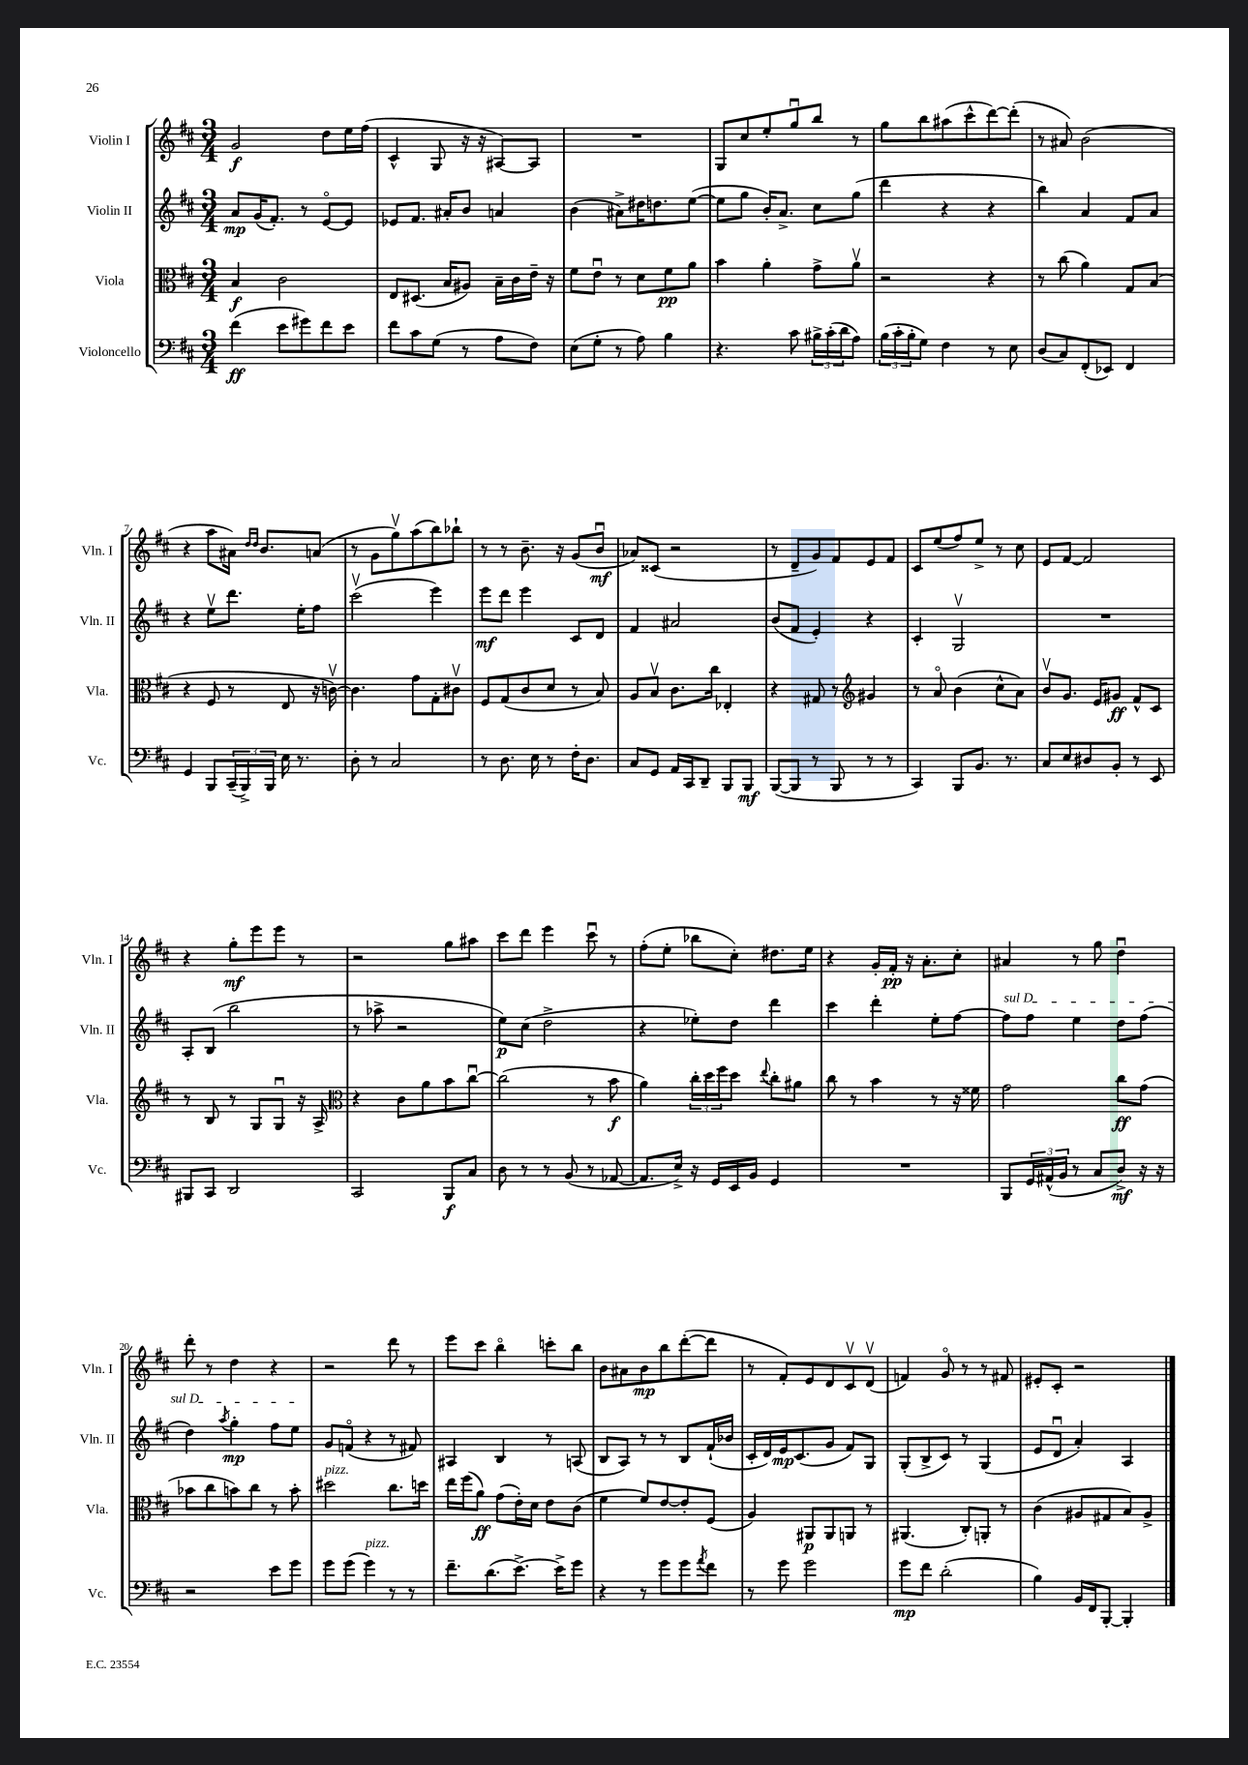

**kern	**dynam	**kern	**dynam	**kern	**dynam	**kern	**dynam
*part4	*part4	*part3	*part3	*part2	*part2	*part1	*part1
*staff4	*staff4	*staff3	*staff3	*staff2	*staff2	*staff1	*staff1
*I"Violoncello	*	*I"Viola	*	*I"Violin II	*	*I"Violin I	*
*I'Vc.	*	*I'Vla.	*	*I'Vln. II	*	*I'Vln. I	*
*clefF4	*	*clefC3	*	*clefG2	*	*clefG2	*
*k[f#c#]	*	*k[f#c#]	*	*k[f#c#]	*	*k[f#c#]	*
*M3/4	*	*M3/4	*	*M3/4	*	*M3/4	*
=1	=1	=1	=1	=1	=1	=1	=1
(4f#\	ff	4B/	f	8a/L	mp	2g/	f
.	.	.	.	(16g/K	.	.	.
.	.	.	.	8.f#'/J)	.	.	.
8e\L	.	2c#\	.	.	.	.	.
8g#X\)	.	.	.	8r	.	.	.
8f#\	.	.	.	[8e/L	.	8dd\L	.
8e\J	.	.	.	8e/J]	.	16ee\L	.
.	.	.	.	.	.	(16ff#\JJ	.
=2	=2	=2	=2	=2	=2	=2	=2
8f#\L	.	8E/L	.	8e-X/L	.	4c#^^/	.
8c#\	.	(8.D#X/J	.	8.f#/J	.	.	.
(8G\J	.	.	.	.	.	8G/	.
.	.	16B/KL	.	16a#X'/KL	.	.	.
8r	.	8A#X/J)	.	8b/J	.	16r	.
.	.	.	.	.	.	16r	.
8A\L	.	16B~\LL	.	4an/	.	[8A#X/L)	.
.	.	16c#\	.	.	.	.	.
8F#\J)	.	16e~\JJ	.	.	.	8A#/J]	.
.	.	16r	.	.	.	.	.
=3	=3	=3	=3	=3	=3	=3	=3
(8E\L	.	8f#\L	.	(4b\	.	2.r	.
8G'\J	.	8eu\J	.	.	.	.	.
8r	.	8r	.	8a#X^\L)	.	.	.
8A\)	.	8d\L	.	16dd#X\K	.	.	.
.	.	.	.	8.ddn\	.	.	.
4B\	.	8f#\	pp	.	.	.	.
.	.	8a\J	.	([8ee\J	.	.	.
=4	=4	=4	=4	=4	=4	=4	=4
4.r	.	4b\	.	8ee\L]	.	8G/L	.
.	.	.	.	8gg\J	.	8cc#/	.
.	.	4a'\	.	16b'/KL)	.	8ee'/	.
.	.	.	.	8.a^/J	.	.	.
8c#\	.	.	.	.	.	8ggu/	.
24B#X^\LL	.	8g^\L	.	8cc#\L	.	8bb/J	.
(24c#'\	.	.	.	.	.	.	.
24d\J	.	.	.	.	.	.	.
8A\J)	.	8av\J	.	(8gg\J	.	8r	.
=5	=5	=5	=5	=5	=5	=5	=5
(24B\LL	.	2r	.	4ddd\	.	8gg\L	.
24c#'\	.	.	.	.	.	.	.
24B'\J	.	.	.	.	.	.	.
8G\J)	.	.	.	.	.	8bb\	.
4F#\	.	.	.	4r	.	(8aa#X\	.
.	.	.	.	.	.	8ccc#^^\	.
8r	.	4r	.	4r	.	[8ddd\)	.
8E\	.	.	.	.	.	(8ddd'\J]	.
=6	=6	=6	=6	=6	=6	=6	=6
(8D/L	.	8r	.	4bb\)	.	8r	.
8C#/)	.	(8cc#\	.	.	.	8a#X/)	.
(8FF#'/	.	4a\)	.	4a/	.	(2b\	.
8EE-X/J)	.	.	.	.	.	.	.
4FF#/	.	8G/L	.	8f#/L	.	.	.
.	.	(8B/J	.	8a/J	.	.	.
!!LO:LB:g=z
=7	=7	=7	=7	=7	=7	=7	=7
4GG/	.	4r	.	4r	.	4r	.
8BBB/L	.	8F#/	.	8eev\L	.	8aa\L	.
(24CC#~/L	.	8r	.	8.ddd\J	.	16a#X\Jk)	.
24BBB^/)	.	.	.	.	.	.	.
.	.	.	.	.	.	16qqdd/LL	.
.	.	.	.	.	.	16qqdd/JJ	.
.	.	.	.	.	.	8.b/L	.
24BBB/JJ	.	.	.	.	.	.	.
16E\	.	8E/	.	.	.	.	.
8.r	.	.	.	16ee'\KL	.	.	.
.	.	16r	.	8ff#\J	.	(8an/J	.
.	.	[16cnv\)	.	.	.	.	.
=8	=8	=8	=8	=8	=8	=8	=8
8D'\	.	4.c\]	.	(2ccc#v\	.	8r	.
8r	.	.	.	.	.	8g\L	.
2C#/	.	.	.	.	.	8ggv\)	.
.	.	8g\L	.	.	.	(8aa\	.
.	.	8G'\	.	4eee\)	.	8bb\)	.
.	.	8c#Xv\J	.	.	.	8bb-X`\J	.
=9	=9	=9	=9	=9	=9	=9	=9
8r	.	8F#/L	.	8eee\L	mf	8r	.
8.D\	.	(8G/	.	8ddd\J	.	8r	.
.	.	8c#/	.	4eee\	.	8.b~\	.
16E\	.	.	.	.	.	.	.
8r	.	8d/J	.	.	.	.	.
.	.	.	.	.	.	16r	.
16F#'\KL	.	8r	.	8c#/L	.	(8g/L	.
8.D\J	.	.	.	.	.	.	.
.	.	8B/)	.	8d/J	.	8bu/J	mf
=10	=10	=10	=10	=10	=10	=10	=10
8C#/L	.	8A/L	.	4f#/	.	8a-X/L)	.
8GG/J	.	8Bv/J	.	.	.	(8c##X/J	.
16AA/LL	.	8.c#\L	.	2a#X/	.	2r	.
16CC#/J	.	.	.	.	.	.	.
8DD~/J	.	.	.	.	.	.	.
.	.	16cc#\Jk	.	.	.	.	.
8BBB/L	.	4E-X'/	.	.	.	.	.
8BBB/J	mf	.	.	.	.	.	.
=11	=11	=11	=11	=11	=11	=11	=11
([8BBB/L	.	4r	.	(8b/L	.	8r	.
8BBB/J]	.	.	.	8f#/J	.	8d~/L	.
8r	.	8G#X/	.	4e'/)	.	8g/)	.
8BBB/	.	8r	.	.	.	8f#/	.
*	*	*clefG2	*	*	*	*	*
8r	.	4g#X/	.	4r	.	8e/	.
8r	.	.	.	.	.	8f#/J	.
=12	=12	=12	=12	=12	=12	=12	=12
4CC#/)	.	8r	.	4c#'/	.	8c#/L	.
.	.	8a/	.	.	.	(8ee/	.
8BBB/L	.	(4b\	.	2Gv/	.	8ff#/)	.
8.BB/J	.	.	.	.	.	8ee^/J	.
.	.	8cc#^^\L	.	.	.	8r	.
8.r	.	.	.	.	.	.	.
.	.	8a\J)	.	.	.	8cc#\	.
=13	=13	=13	=13	=13	=13	=13	=13
8C#/L	.	8bv/L	.	2.r	.	8e/L	.
8E/	.	8.g/J	.	.	.	[8f#/J	.
8D#X/	.	.	.	.	.	2f#/]	.
.	.	16e/KL	.	.	.	.	.
8BB'/J	.	8g#X/J	ff	.	.	.	.
8r	.	8f#^^/L	.	.	.	.	.
8EE/	.	8c#/J	.	.	.	.	.
!!LO:LB:g=z
=14	=14	=14	=14	=14	=14	=14	=14
8BBB#X/L	.	8r	.	8A'/L	.	4r	.
8CC#/J	.	8B/	.	(8B/J	.	.	.
2DD/	.	8r	.	2bb\	.	8gg'\L	mf
.	.	8G/L	.	.	.	8eee\	.
.	.	8Gu/J	.	.	.	8eee\J	.
.	.	16r	.	.	.	8r	.
.	.	16A^/	.	.	.	.	.
=15	=15	=15	=15	=15	=15	=15	=15
*	*	*clefC3	*	*	*	*	*
2CC#/	.	4r	.	8r	.	2r	.
.	.	.	.	8aa-X^\	.	.	.
.	.	8c#\L	.	2r	.	.	.
.	.	8a\	.	.	.	.	.
8BBB/L	f	8b\	.	.	.	8gg\L	.
8C#/J	.	[8cc#u\J	.	.	.	8aa#X\J	.
=16	=16	=16	=16	=16	=16	=16	=16
8D\	.	(2cc#\]	.	8ee\L)	p	8ccc#\L	.
8r	.	.	.	(8cc#\J	.	8ddd\J	.
8r	.	.	.	2dd^\	.	4eee\	.
(8BB/	.	.	.	.	.	.	.
8r	.	8r	.	.	.	8ccc#u\	.
[8AA-X/	.	8b\	f	.	.	8r	.
=17	=17	=17	=17	=17	=17	=17	=17
8.AA-/L]	.	4a\)	.	4r	.	(8ff#'\L	.
.	.	.	.	.	.	8ee'\J	.
16E^/Jk)	.	.	.	.	.	.	.
16r	.	24cc#'\LL	.	8ee-X'\L)	.	8bb-X\L	.
.	.	24dd\	.	.	.	.	.
16GG/LL	.	.	.	.	.	.	.
.	.	24ff#\J	.	.	.	.	.
16EE/	.	8dd\J	.	8dd\J	.	8cc#'\J)	.
16BB/JJ	.	.	.	.	.	.	.
.	.	8qqee/	.	.	.	.	.
4GG/	.	8cc#'\L	.	4ddd\	.	8.dd#X\L	.
.	.	8a#X\J	.	.	.	.	.
.	.	.	.	.	.	16ee\Jk	.
=18	=18	=18	=18	=18	=18	=18	=18
2.r	.	8cc#\	.	4ccc#\	.	4r	.
.	.	8r	.	.	.	.	.
.	.	4b\	.	4ddd'\	.	16g'/LL	.
.	.	.	.	.	.	16f#'/JJ	pp
.	.	.	.	.	.	16r	.
.	.	.	.	.	.	8.a'\L	.
.	.	8r	.	8ee'\L	.	.	.
.	.	16r	.	[8ff#\J	.	8cc#'\J	.
.	.	16f##X\	.	.	.	.	.
=19	=19	=19	=19	=19	=19	=19	=19
!	!	!	!	!LO:TX:a:i:t=sul D	!	!	!
8BBB/L	.	2g\	.	8ff#\L]	.	4a#X/	.
24GG/L	.	.	.	8ff#\J	.	.	.
(24AA#X^^/	.	.	.	.	.	.	.
24BB/JJ	.	.	.	.	.	.	.
8r	.	.	.	4ee\	.	8r	.
8C#/L	.	.	.	.	.	8gg\	.
8D^/J)	mf	8cc#\L	ff	8dd\L	.	4ddu\	.
16r	.	(8g\J	.	(8ff#\J	.	.	.
16r	.	.	.	.	.	.	.
!!LO:LB:g=z
=20	=20	=20	=20	=20	=20	=20	=20
2r	.	8b-X\L	.	4dd\)	.	8ddd'\	.
.	.	8cc#\	.	.	.	8r	.
.	.	.	.	8qaa/	.	.	.
.	.	8bn\)	.	4gg'\	mp	4dd\	.
.	.	8cc#\J	.	.	.	.	.
8e\L	.	8r	.	8ff#\L	.	4r	.
8g\J	.	8b'\	.	8ee\J	.	.	.
=21	=21	=21	=21	=21	=21	=21	=21
!	!	!LO:TX:a:i:t=pizz.	!	!	!	!	!
8g\L	.	2dd#X\	.	8g/L	.	2r	.
(8g\J	.	.	.	(8fn/J	.	.	.
!LO:TX:a:i:t=pizz.	!	!	!	!	!	!	!
4g\)	.	.	.	4r	.	.	.
8r	.	8.cc#\L	.	8r	.	8ddd\	.
8r	.	.	.	8f#X/)	.	8r	.
.	.	16ddn\Jk	.	.	.	.	.
=22	=22	=22	=22	=22	=22	=22	=22
8.f#~\L	.	16ee\LL	.	4A#X/	.	8eee\L	.
.	.	(16ff#\J	.	.	.	.	.
.	.	8a\J)	ff	.	.	8ccc#\J	.
(8.d\	.	.	.	.	.	.	.
.	.	(8g\L	.	4B/	.	4bb\	.
[8.e^\J)	.	16e'\L)	.	.	.	.	.
.	.	16d\JJ	.	.	.	.	.
.	.	8e\L	.	8r	.	8cccn'\L	.
16e^\KL]	.	.	.	.	.	.	.
8g\J	.	(8c#\J	.	(8An/	.	8bb\J	.
=23	=23	=23	=23	=23	=23	=23	=23
4r	.	4f#\	.	8B/L	.	8b\L	.
.	.	.	.	8A/J)	.	8a#X\	.
8r	.	8f#/L)	.	8r	.	8b\	mp
8g\L	.	[8e/	.	8r	.	8bb\	.
8g\	.	8e'/]	.	8B/L	.	([8ddd'\	.
8qa/	.	.	.	.	.	.	.
8f#\J	.	(8F#/J	.	(16f#`/L	.	8ddd\J]	.
.	.	.	.	16b-X/JJ	.	.	.
=24	=24	=24	=24	=24	=24	=24	=24
8r	.	4A/)	.	16c#'/LL	.	8r	.
.	.	.	.	16d/)	.	.	.
8g\	.	.	.	16e/J	mp	8f#'/L)	.
.	.	.	.	(8.c#/	.	.	.
2g\	.	8AA#X/L	p	.	.	8e/	.
.	.	8AA#/	.	8g/J	.	8d/	.
.	.	8AAn/J	.	8f#/L)	.	8c#v/	.
.	.	8r	.	8G/J	.	(8dv/J	.
=25	=25	=25	=25	=25	=25	=25	=25
8g\L	mp	(4.AA#X/	.	(8G'/L	.	4fn/)	.
8f#\J	.	.	.	8B^/	.	.	.
(2d'\	.	.	.	8c#/J)	.	8g/	.
.	.	8C#'/L)	.	8r	.	8r	.
.	.	8AAn'/J	.	(4G/	.	8r	.
.	.	8r	.	.	.	8f#X/	.
=26	=26	=26	=26	=26	=26	=26	=26
4B\)	.	(4c#\	.	8e/L	.	8e#X'/L	.
.	.	.	.	8du/J	.	8c#'/J	.
16BB/LL	.	8A#X/L	.	4a'/)	.	2r	.
16FF#/J	.	.	.	.	.	.	.
[8BBB'/J	.	8G#X/	.	.	.	.	.
4BBB'/]	.	8B/)	.	4A/	.	.	.
.	.	8A#^/J	.	.	.	.	.
==	==	==	==	==	==	==	==
*-	*-	*-	*-	*-	*-	*-	*-
